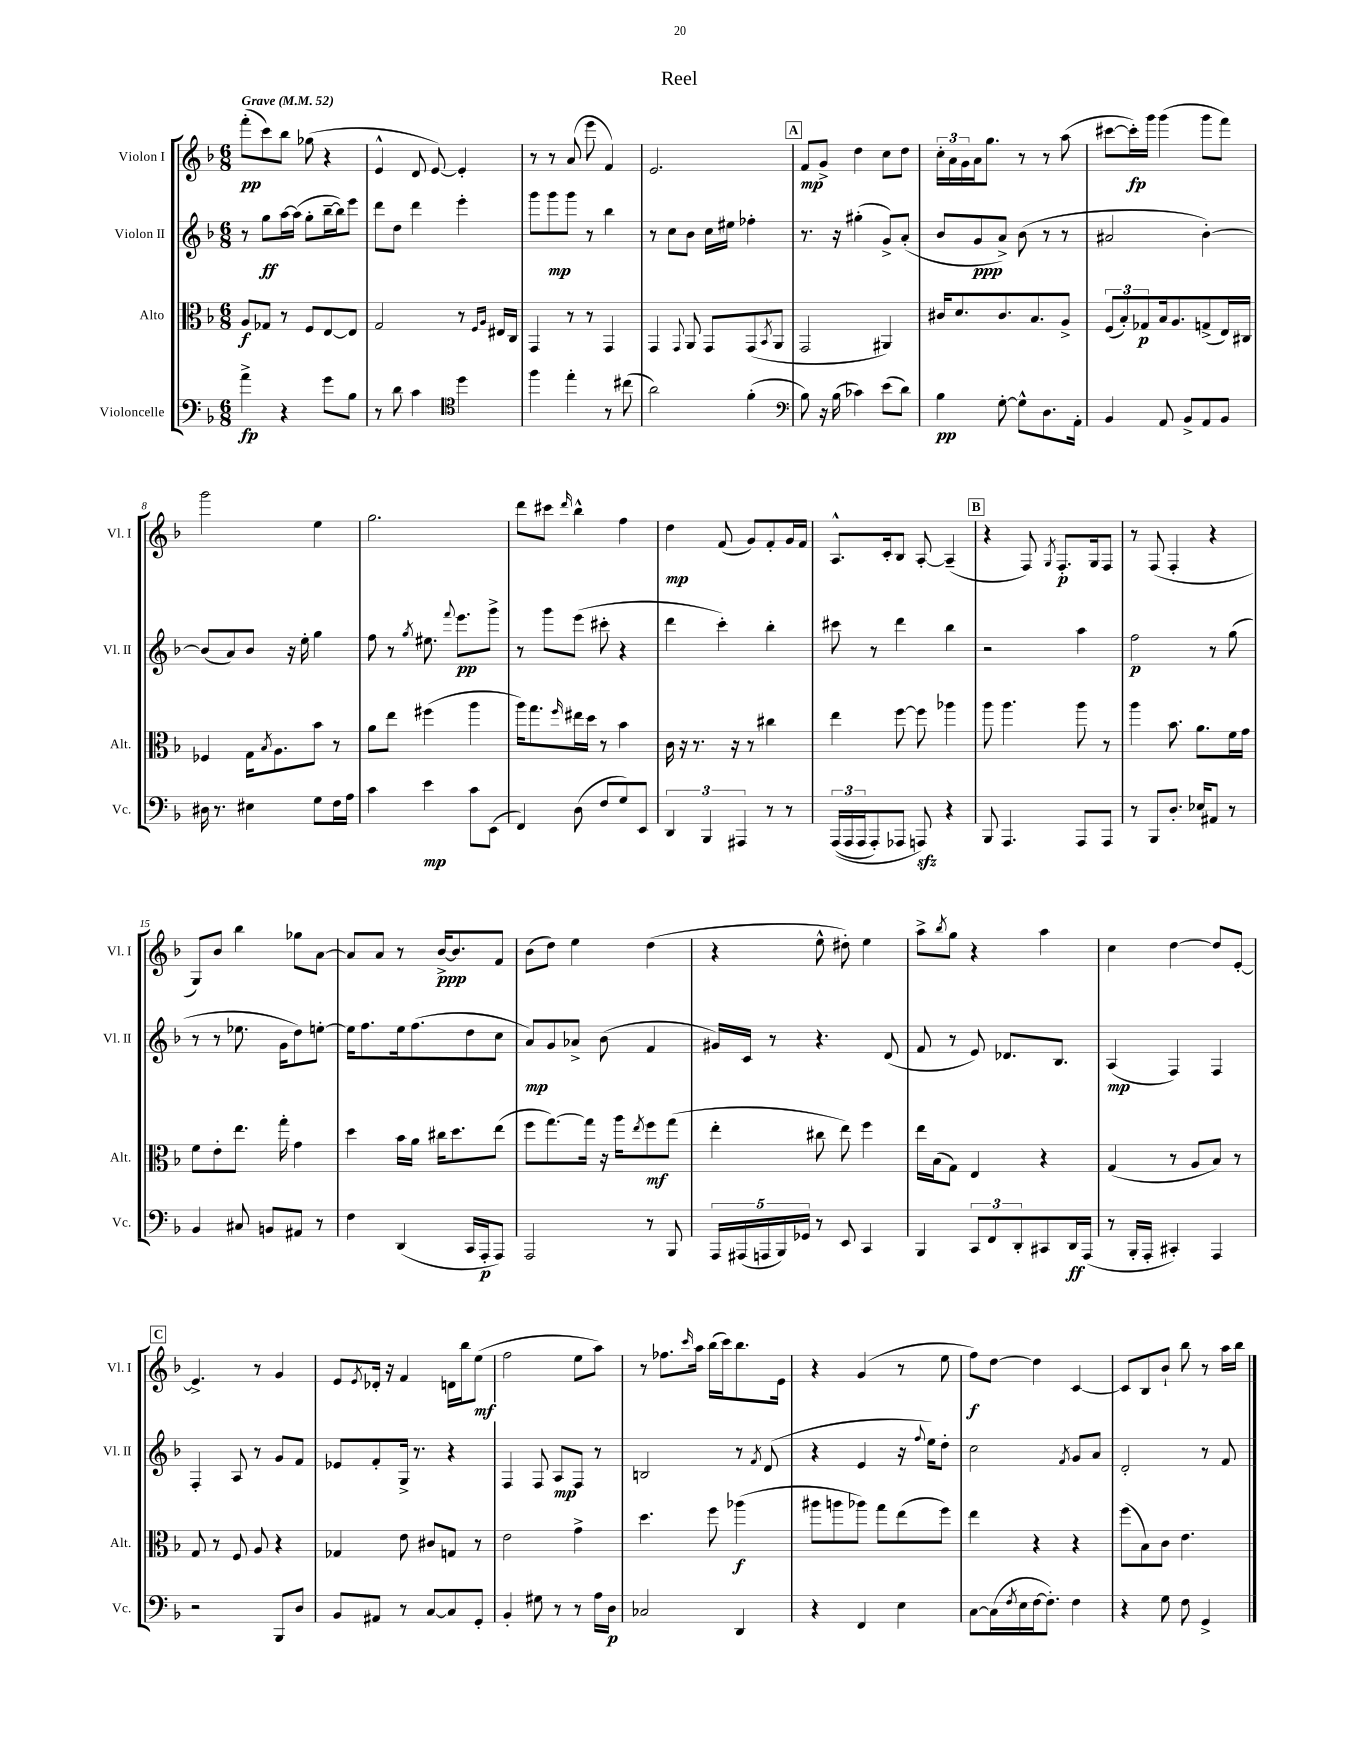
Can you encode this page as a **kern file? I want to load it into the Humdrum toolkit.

**kern	**kern	**kern	**kern
*staff4	*staff3	*staff2	*staff1
*clefF4	*clefC3	*clefG2	*clefG2
*k[b-]	*k[b-]	*k[b-]	*k[b-]
*M6/8	*M6/8	*M6/8	*M6/8
*MM52	*MM52	*MM52	*MM52
4a^	8A	8r	(8fff'
.	8G-	8gg	8ccc)
4r	8r	[16aa	8bb-
.	.	(16aa]	.
.	8F	8gg'	(8gg-
8g	[8E	[16bb-~	4r
.	.	16bb-])	.
8B-	8E]	8eee	.
=	=	=	=
8r	2G	8ddd	4e^^
8d	.	8dd	.
4c	.	4ddd	8d
.	.	.	[8e)
*clefC4	*	*	*
4dd	8r	4eee'	4e']
.	16qqF	.	.
.	16qqA	.	.
.	16E#	.	.
.	16C	.	.
=	=	=	=
4ff	4GG	8ggg	8r
.	.	8ggg	8r
4ee'	8r	8ggg	(8a
.	8r	8r	8eee
8r	4GG	4bb-	4f)
(8cc#	.	.	.
=	=	=	=
2a)	4GG	8r	2.e
.	.	8cc	.
.	8qqGG	.	.
.	8AA	8b-	.
.	8GG	16cc	.
.	.	16ee#	.
(4f'	(8GG	4ff-'	.
.	8qBB-	.	.
.	8AA	.	.
=	=	=	=
*clefF4	*	*	*
8B-)	2GG	8.r	8f
16r	.	.	8g^
(16B-	.	16r	.
4c-)	.	(4gg#'	4dd
(8e	4AA#)	8g^)	8cc
8d)	.	(8a'	8dd
=	=	=	=
4B-	16c#	8b-	24cc'
.	.	.	24a
.	8.d	.	.
.	.	.	24g
.	.	8g	16a
.	.	.	8.gg
[8G'	8.c#	8a^)	.
8G^^]	.	(8b-	8r
.	8.B-	.	.
8.D	.	8r	8r
.	8A^	8r	(8aa
16AA'	.	.	.
=	=	=	=
4BB-	(12F	2a#	[8ccc#
.	12B-')	.	.
.	.	.	16ccc#'])
.	12G-	.	.
.	.	.	16ggg
8AA	16B-	.	(4ggg
.	8.A	.	.
8BB-^	.	.	.
8AA	(8G^	[4b-')	8ggg
8BB-	16E)	.	8fff)
.	16C#	.	.
=	=	=	=
16D#	4F-	(8b-]	2ggg
8.r	.	.	.
.	.	8a)	.
4E#	16G	8b-	.
.	8qB-	.	.
.	8.A	.	.
.	.	16r	.
.	.	16ee'	.
8G	8b-	4gg	4ee
16F	8r	.	.
16A	.	.	.
=	=	=	=
4c	8a	8ff	2.gg
.	8ee	8r	.
.	.	8qgg	.
4e	(4ff#	8.ee#	.
.	.	8qqfff	.
.	.	8.eee	.
8c	4aa	.	.
(8EE	.	8ggg^	.
=	=	=	=
4FF)	16aa)	8r	8ddd
.	8.gg	.	.
.	.	8ggg	8ccc#
.	16qqff	.	16qqddd
(8D	16ee#	(8eee	4bb-^^
.	16dd	.	.
8F	8r	8ccc#'	.
8G)	4b-	4r	4ff
8EE	.	.	.
=	=	=	=
6DD	16c	4ddd	4dd
.	16r	.	.
.	8.r	.	.
6BBB-	.	.	.
.	.	4ccc')	(8f
.	16r	.	.
6AAA#	.	.	.
.	8r	.	8g)
8r	4cc#	4bb-'	8f'
8r	.	.	16g
.	.	.	16f
=	=	=	=
&((24AAA	4ee	8ccc#	8.A^^
24AAA	.	.	.
24AAA	.	.	.
8AAA')	.	8r	.
.	.	.	16c'
8AAA-	[8ff	4ddd	8B-
8AAA&)	8ff]	.	[8A'
4r	4aa-	4bb-	(4A~]
=	=	=	=
8BBB-	8aa	2r	4r
4.AAA	4.aa	.	.
.	.	.	8F)
.	.	.	8qG
.	.	.	8.F'
8AAA	8aa	4aa	.
.	.	.	16G
8AAA	8r	.	8F
=	=	=	=
8r	4aa	2ff	8r
8BBB-	.	.	(8F
8.D'	8.b-	.	4F'
16E-	8.a	.	.
8AA#	.	8r	4r
8r	16f	(8gg	.
.	16g	.	.
=	=	=	=
4BB-	8f	8r	8G)
.	8e'	8r	8b-
8C#	8.ee	8.ee-	4bb-
8BB	.	.	.
.	16gg'	16g	.
8AA#	4g	8dd)	8gg-
8r	.	[8ee'	[8a
=	=	=	=
4F	4dd	16ee]	8a]
.	.	8.ff	.
.	.	.	8a
(4DD	16b-	16ee	8r
.	16a	(8.ff	.
.	16cc#	.	[16b-^
.	8.dd	.	8.b-]
16CC	.	8dd	.
16AAA'	.	.	.
8AAA)	(8ee	8cc	8f
=	=	=	=
2AAA	8ff	8a)	(8b-
.	[8.gg)	8g	8dd)
.	.	8a-^	4ee
.	16gg]	.	.
.	16r	(8b-	.
.	16aa	.	.
.	8qee	.	.
8r	8ff	4f	(4dd
8BBB-	(8gg	.	.
=	=	=	=
20AAA	4ee'	16g#)	4r
(20AAA#	.	.	.
.	.	16c	.
20AAA	.	.	.
.	.	8r	.
20BBB-)	.	.	.
20GG-	.	.	.
8r	8cc#	4.r	8ee^^
8EE	8ee)	.	8dd#')
4CC	4ff	.	4ee
.	.	(8d	.
=	=	=	=
4BBB-	16ee	8f	8aa^
.	(16B-	.	.
.	.	.	8qbb-
.	8G)	8r	8gg
12CC	4E	8e)	4r
12FF	.	.	.
.	.	8.d-	.
12DD'	.	.	.
8CC#	4r	.	4aa
.	.	8.B-	.
16DD	.	.	.
(16AAA	.	.	.
=	=	=	=
8r	(4G	(4A	4cc
16BBB-'	.	.	.
16AAA'	.	.	.
4CC#')	8r	4F)	[4dd
.	8A	.	.
4AAA	8B-)	4F	8dd]
.	8r	.	[8e'
=	=	=	=
2r	8G	4F'	4.e^]
.	8r	.	.
.	8F	8A	.
.	8A	8r	8r
8BBB-	4r	8g	4g
8D	.	8f	.
=	=	=	=
8BB-	4G-	8e-	8e
.	.	.	8qe
8AA#	.	8f'	16d-'
.	.	.	16r
8r	8e	16G^	4f
.	.	8.r	.
[8C	8c#	.	.
8C]	8G	4r	16d
.	.	.	16bb-
8GG'	8r	.	(8ee
=	=	=	=
4BB-'	2e	4F	2ff
8G#	.	8F	.
8r	.	8A	.
8r	4g^	8F	8ee
16A	.	8r	8aa)
16D	.	.	.
=	=	=	=
2C-	4.dd	2B	8r
.	.	.	8.ff-
.	.	.	16qqccc
.	.	.	16aa
.	8ff	.	(16bb-
.	.	.	16ccc)
4DD	(4aa-	8r	8.bb-
.	.	8qf	.
.	.	(8d	.
.	.	.	16e
=	=	=	=
4r	8aa#	4r	4r
.	8aa	.	.
4FF	8aa-)	4e	(4g
.	8gg	.	.
4E	(8ee	16r	8r
.	.	8qqff	.
.	.	16ee)	.
.	8ff)	8dd'	8ee
=	=	=	=
[8C	4ee	2cc	8ff)
(16C]	.	.	[8dd
8qF	.	.	.
16E	.	.	.
[16F	4r	.	4dd]
8.F'])	.	.	.
.	.	8qf	.
4F	4r	8g	[4c
.	.	8a	.
=	=	=	=
4r	(8ff	2d'	8c]
.	8B-)	.	8B-
8G	8c	.	8b-`
8F	4.e	.	8bb-
4GG^	.	8r	8r
.	.	8f	16aa
.	.	.	16bb-
==	==	==	==
*-	*-	*-	*-
